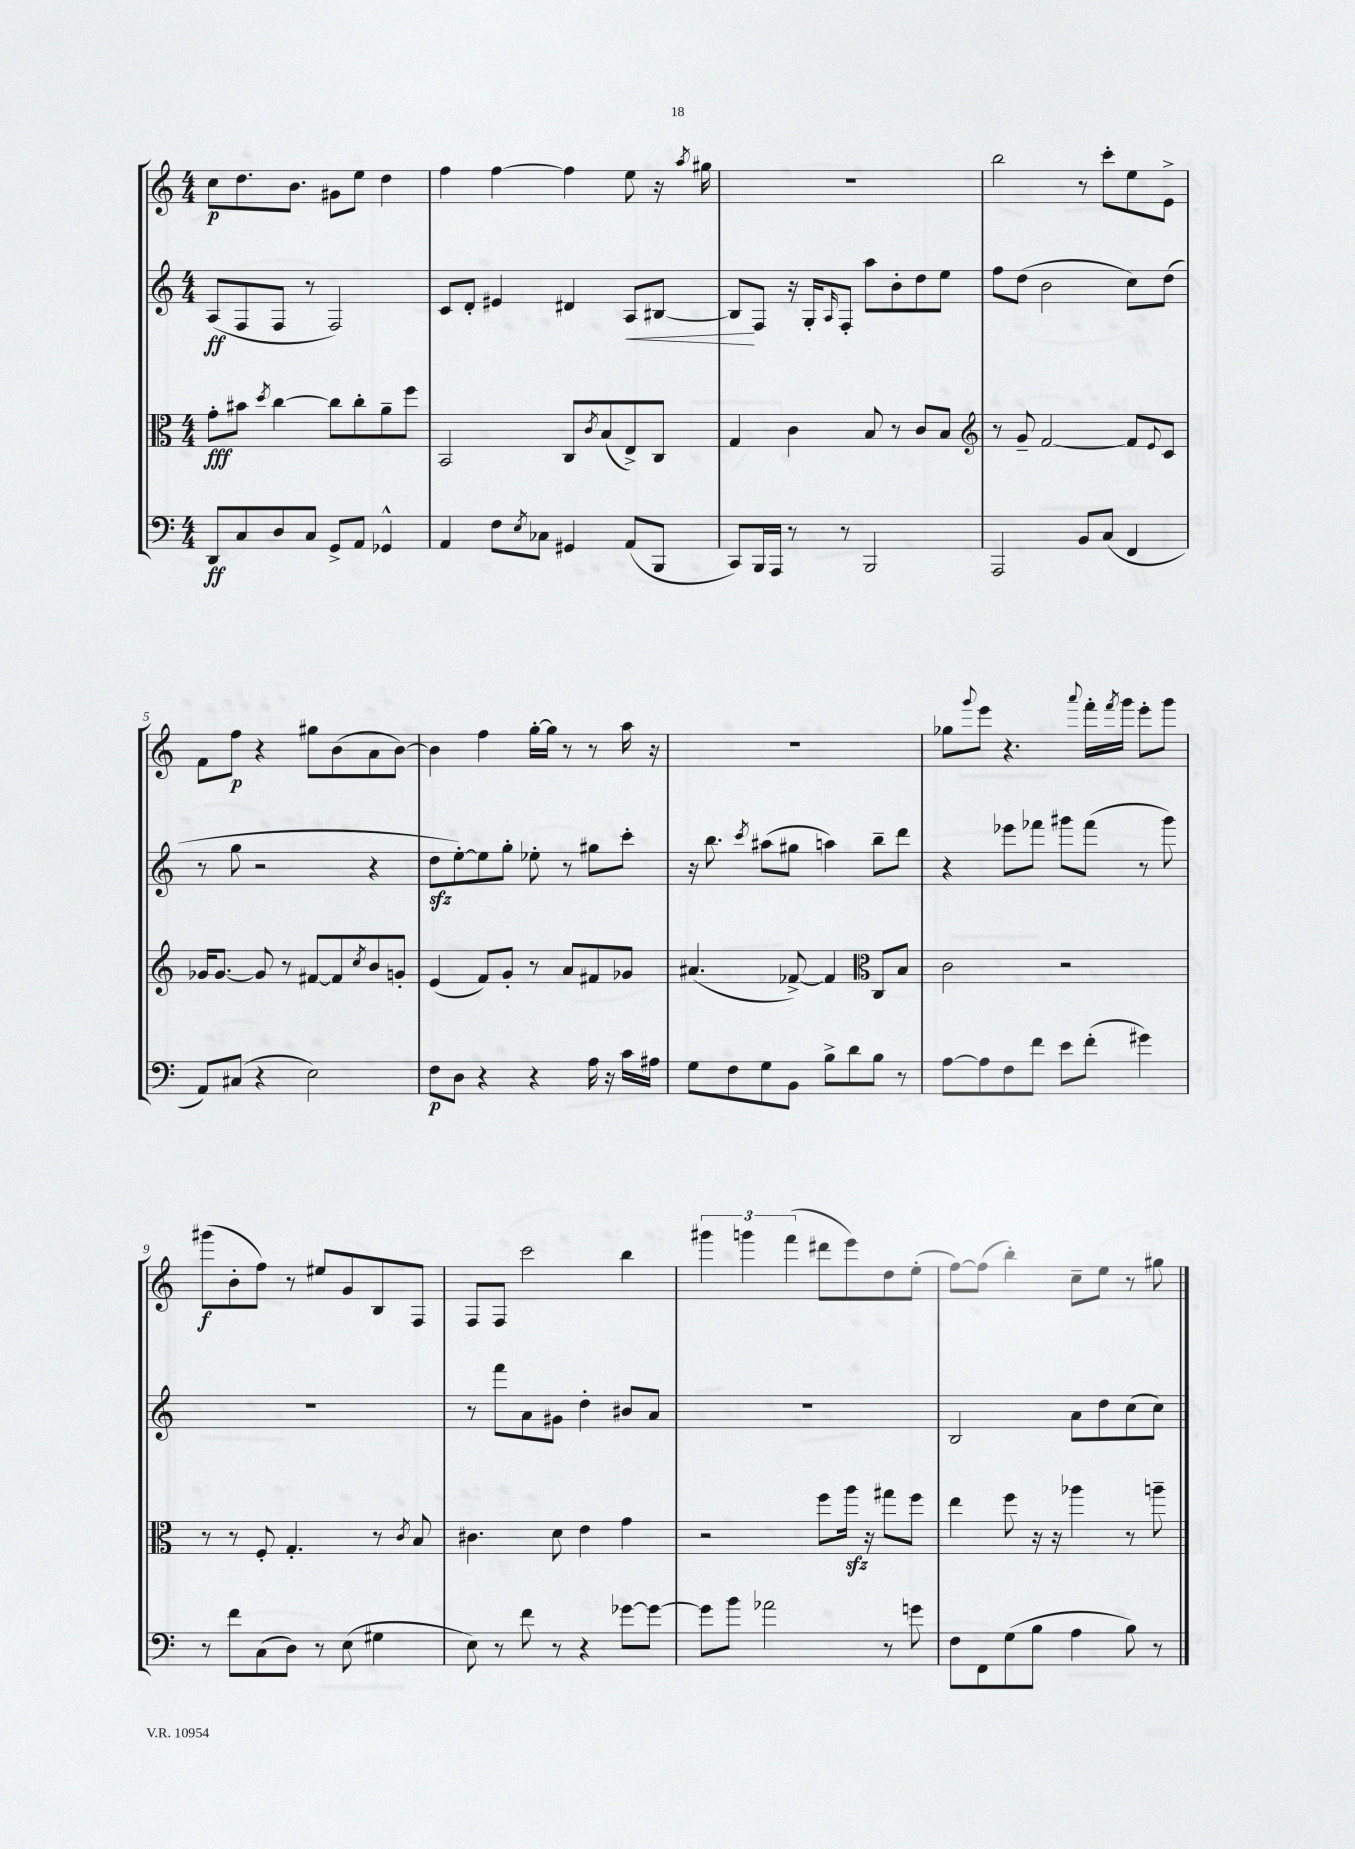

**kern	**kern	**kern	**kern
*staff4	*staff3	*staff2	*staff1
*clefF4	*clefC3	*clefG2	*clefG2
*k[]	*k[]	*k[]	*k[]
*M4/4	*M4/4	*M4/4	*M4/4
8DD	8g'	(8A	8cc
8C	8b#	8F	8.dd
.	8qdd	.	.
8D	[4cc	8F	.
.	.	.	8.b
8C	.	8r	.
8GG^	8cc]	2F)	8g#
8AA	8cc'	.	8ee
4GG-^^	8a~	.	4dd
.	8ff	.	.
=	=	=	=
4AA	2BB	8c	4ff
.	.	8d'	.
8F	.	4e#	[4ff
8qE	.	.	.
8C-	.	.	.
4GG#	8C	4d#	4ff]
.	8qc	.	.
.	(8B	.	.
(8AA	8E^)	8A	8ee
8BBB	8C	[8B#	16r
.	.	.	8qaa
.	.	.	16gg#
=	=	=	=
8CC)	4G	8B#]	1r
16BBB	.	8F	.
16AAA	.	.	.
8r	4c	16r	.
.	.	16G'	.
.	.	16qqA	.
8r	.	8F'	.
2BBB	8B	8aa	.
.	8r	8b'	.
.	8c	8dd	.
.	8B	8ee	.
=	=	=	=
*	*clefG2	*	*
2AAA	8r	8ff	2bb
.	8g~	(8dd	.
.	[2f	2b	.
8BB	.	.	8r
(8C	.	.	8ccc'
4FF	8f]	8cc)	8ee
.	8qqe	.	.
.	8c	(8dd	8e^
=	=	=	=
8AA)	16g-	8r	8f
.	[8.g-	.	.
(8C#	.	8gg	8ff
4r	8g-]	2r	4r
.	8r	.	.
2E)	[8f#	.	8gg#
.	8f#]	.	(8b
.	8qcc	.	.
.	8b	4r	8a
.	8g'	.	[8b)
=	=	=	=
8F	(4e	8dd	4b]
8D	.	[8ee')	.
4r	8f)	8ee]	4ff
.	8g'	8gg'	.
4r	8r	8ee-'	[16gg'
.	.	.	16gg]
.	8a	8r	8r
16A	8f#	8gg#	8r
16r	.	.	.
16c	8g-	8ccc'	16aa
16A#	.	.	16r
=	=	=	=
8G	(4.a#	16r	1r
.	.	8.bb	.
8F	.	.	.
.	.	8qccc	.
8G	.	(8aa#	.
8BB	[8f-^)	8gg#	.
8B^	4f-]	4aa)	.
8d	.	.	.
*	*clefC3	*	*
8B	8C	8bb~	.
8r	8B	8ddd	.
=	=	=	=
[8A	2c	4r	8gg-
.	.	.	8qqggg
8A]	.	.	8eee
8F	.	8eee-	4.r
8f	.	8fff-	.
8e	2r	8ggg#	.
.	.	.	8qqaaa
(8f'	.	(8fff-	16fff'
.	.	.	8qfff
.	.	.	16ggg
4g#)	.	8r	8eee'
.	.	8ggg#)	8ggg
=	=	=	=
8r	8r	1r	(8ggg#
8f	8r	.	8b'
(8C	8F'	.	8ff)
8D)	4.G'	.	8r
8r	.	.	8ee#
(8E	.	.	8g
4G#	8r	.	8B
.	8qc	.	.
.	8B	.	8F
=	=	=	=
8E)	4.c#	8r	8F
8r	.	8fff	8F
8f	.	8a	2ccc
8r	8d	8g#	.
4r	4e	4dd'	.
[8g-	4g	8b#	4bb
8g-_	.	8a	.
=	=	=	=
8g-]	2r	1r	6ggg#
8b	.	.	.
.	.	.	6ggg
2a-	.	.	.
.	.	.	(6fff
.	8ff	.	8ddd#
.	16aa	.	8eee)
.	16r	.	.
8r	8gg#	.	8dd
8g	8ff	.	(8ee'
=	=	=	=
8F	4ee	2B	[8ff)
8FF	.	.	(8ff]
(8G	8ff	.	4bb')
8B	16r	.	.
.	16r	.	.
4A	4aa-	8a	8cc~
.	.	8dd	8ee
8B)	8r	(8cc	8r
8r	8aa~	8cc)	8gg#
==	==	==	==
*-	*-	*-	*-
